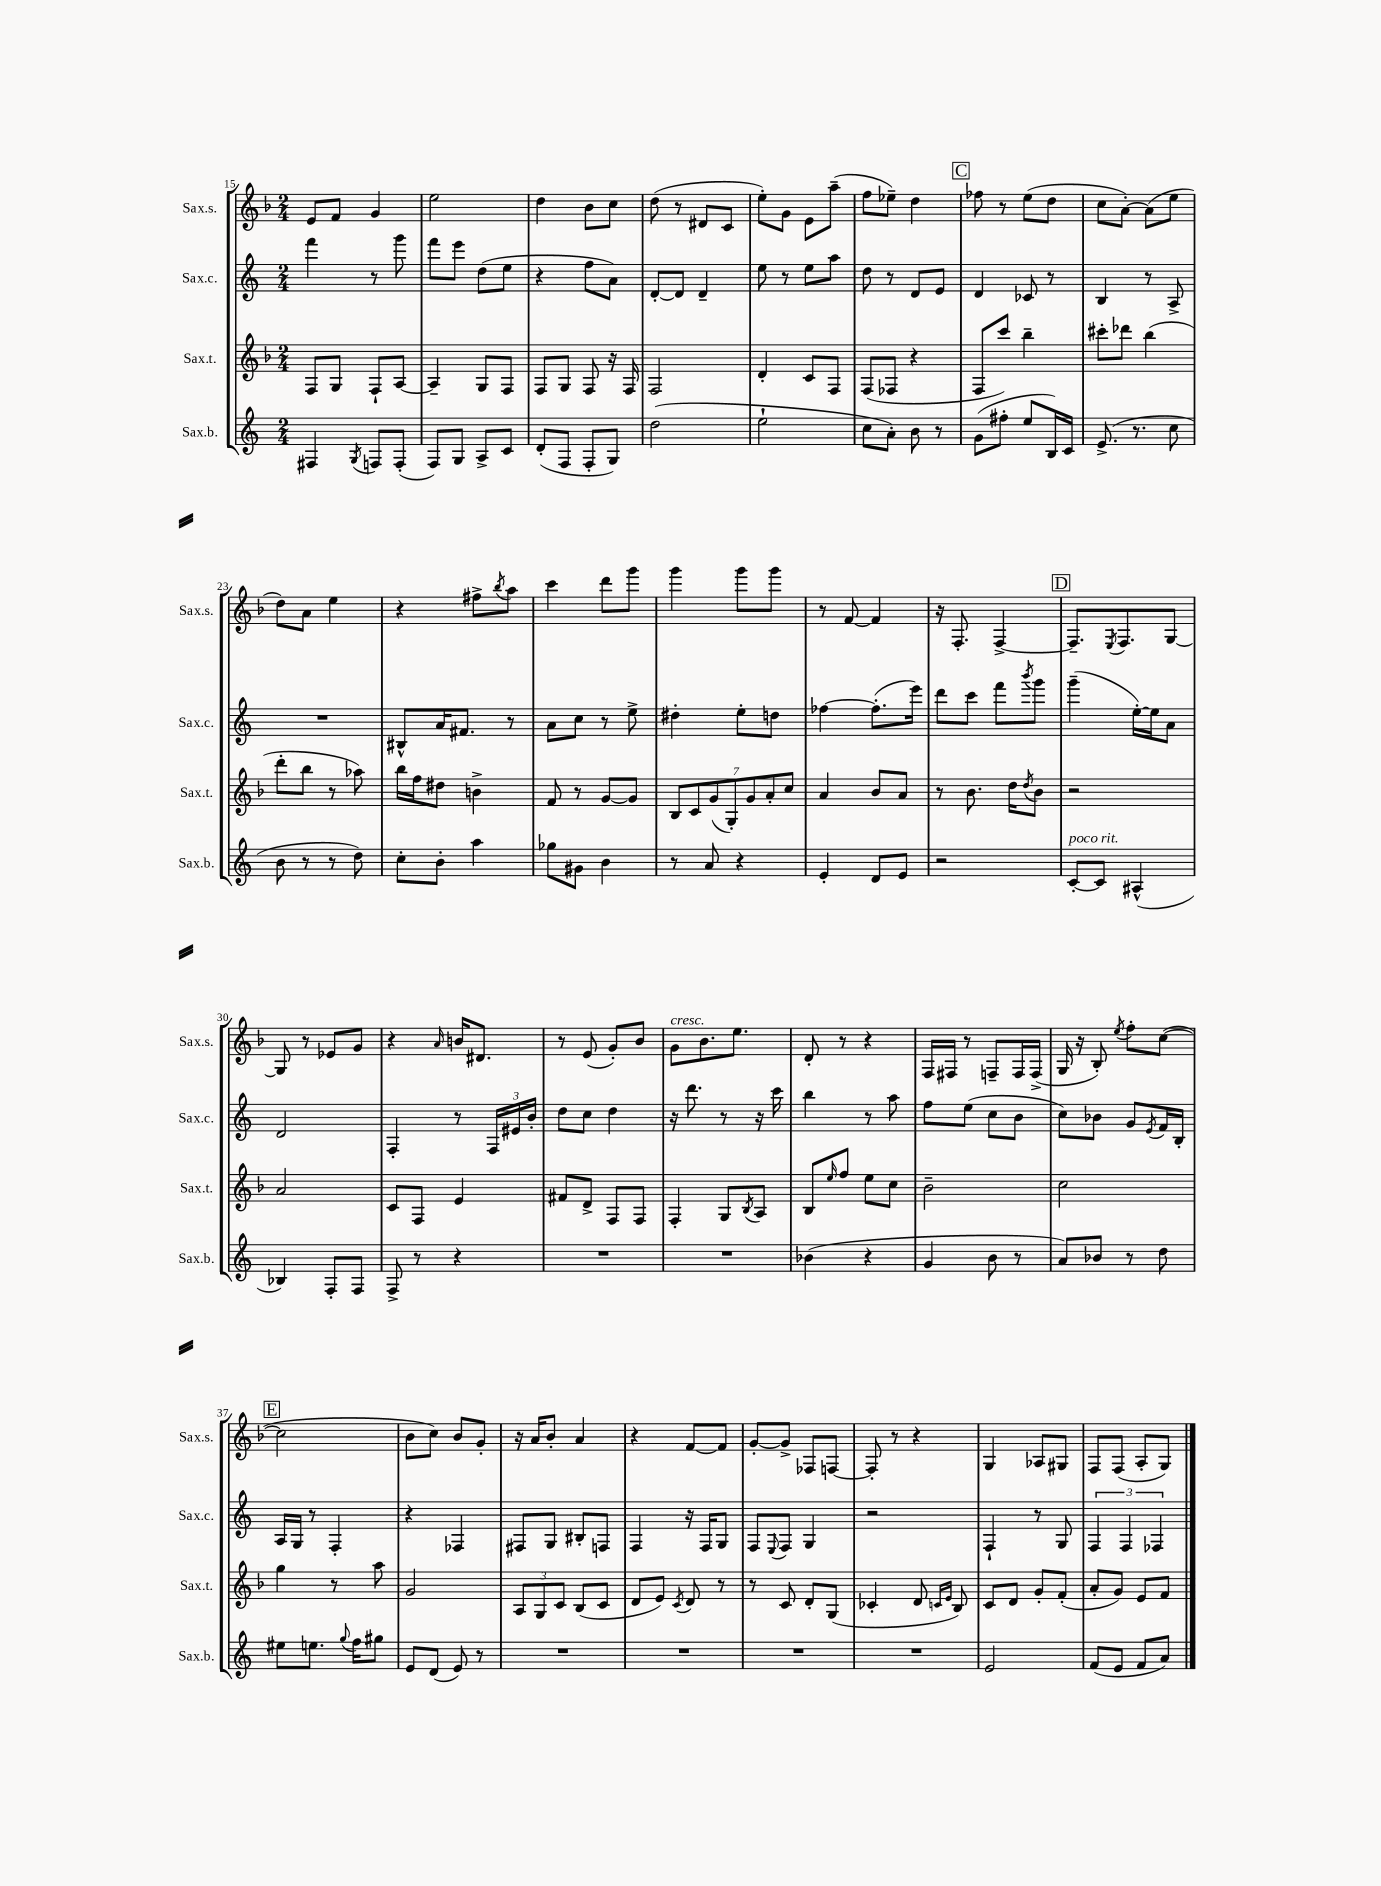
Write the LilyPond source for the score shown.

<<
\new StaffGroup <<
\new Staff = "s0" \with { instrumentName = "Sax.s." shortInstrumentName = "Sax.s." } {
    \clef treble \key f \major \numericTimeSignature \time 2/4
    e'8 f'8 g'4 |
    e''2 |
    d''4 bes'8 c''8 |
    d''8( r8 dis'8 c'8 |
    e''8-.) g'8 e'8 a''8--( |
    f''8 ees''8--) d''4 |
    \mark \markup { \box "C" } fes''8 r8 e''8( d''8 |
    c''8 a'8~-.) a'8( e''8 |
    d''8) a'8 e''4 |
    r4 fis''8-> \acciaccatura { bes''8 } a''8 |
    c'''4 d'''8 g'''8 |
    g'''4 g'''8 g'''8 |
    r8 f'8~ f'4 |
    r16 f8.-. f4~-> |
    \mark \markup { \box "D" } f8.-- \acciaccatura { e8 } f8. g8~ |
    g8 r8 ees'8 g'8 |
    r4 \grace { a'16 } b'16 dis'8. |
    r8 e'8( g'8-.) bes'8 |
    g'8^\markup { \italic "cresc." } bes'8. e''8. |
    d'8-. r8 r4 |
    f16 fis16 r8 f8-- f16 f16->( |
    g16 r16 bes8-.) \acciaccatura { e''8 } f''8-. c''8~( |
    \mark \markup { \box "E" } c''2 |
    bes'8 c''8) bes'8 g'8-. |
    r16 a'16 bes'8-. a'4 |
    r4 f'8~ f'8 |
    g'8~-. g'8-> fes8 f8~ |
    f8-. r8 r4 |
    g4 aes8 gis8 |
    f8 f8( a8-. g8) \bar "|." |
}
\new Staff = "s1" \with { instrumentName = "Sax.c." shortInstrumentName = "Sax.c." } {
    \clef treble \key c \major \numericTimeSignature \time 2/4
    f'''4 r8 g'''8 |
    f'''8 e'''8 d''8( e''8 |
    r4 f''8 a'8) |
    d'8~-. d'8 d'4-- |
    e''8 r8 e''8 a''8 |
    d''8 r8 d'8 e'8 |
    \mark \markup { \box "C" } d'4 ces'8 r8 |
    b4 r8 a8-> |
    R2 |
    bis8-^ a'16 fis'8. r8 |
    a'8 c''8 r8 e''8-> |
    dis''4-. e''8-. d''8 |
    fes''4~ fes''8.-.( e'''16) |
    d'''8 c'''8 f'''8 \acciaccatura { b'''8 } g'''8 |
    \mark \markup { \box "D" } g'''4--( e''16~-.) e''16 a'8 |
    d'2 |
    f4-. r8 \tuplet 3/2 { f16 eis'16 b'16-. } |
    d''8 c''8 d''4 |
    r16 d'''8. r8 r16 c'''16 |
    b''4 r8 a''8 |
    f''8 e''8( c''8 b'8 |
    c''8) bes'8 g'8 \acciaccatura { e'8 } f'16 b16-. |
    \mark \markup { \box "E" } a16 g16 r8 f4-. |
    r4 fes4 |
    fis8 g8 bis8-. f8 |
    f4 r16 f16 g8 |
    f8 \appoggiatura { e8 } f8 g4 |
    r2 |
    f4-! r8 g8 |
    \tuplet 3/2 { f4 f4 fes4 } \bar "|." |
}
\new Staff = "s2" \with { instrumentName = "Sax.t." shortInstrumentName = "Sax.t." } {
    \clef treble \key f \major \numericTimeSignature \time 2/4
    f8 g8 f8-! a8~ |
    a4-- g8 f8 |
    f8 g8 f8 r16 f16 |
    f2 |
    d'4-. c'8 f8 |
    f8( fes8 r4 |
    \mark \markup { \box "C" } f8 c'''8) bes''4-- |
    cis'''8-. des'''8 bes''4( |
    d'''8-. bes''8 r8 aes''8) |
    bes''16 f''16 dis''8 b'4-> |
    f'8 r8 g'8~ g'8 |
    \tuplet 7/4 { bes8 c'8 g'8( g8-.) g'8 a'8-. c''8 } |
    a'4 bes'8 a'8 |
    r8 bes'8. d''16 \acciaccatura { d''8 } bes'8 |
    \mark \markup { \box "D" } r2 |
    a'2 |
    c'8 f8 e'4 |
    fis'8 d'8-> f8 f8 |
    f4-. g8 \acciaccatura { bes8 } a8 |
    bes8 \grace { e''16 } f''8 e''8 c''8 |
    bes'2-- |
    c''2 |
    \mark \markup { \box "E" } g''4 r8 a''8 |
    g'2 |
    \tuplet 3/2 { a8 g8 c'8 } bes8( c'8 |
    d'8 e'8) \acciaccatura { c'8 } d'8 r8 |
    r8 c'8 d'8-. g8( |
    ces'4-. d'8 \grace { c'16 e'16 } bes8) |
    c'8 d'8 g'8-. f'8-.( |
    a'8-. g'8) e'8 f'8 \bar "|." |
}
\new Staff = "s3" \with { instrumentName = "Sax.b." shortInstrumentName = "Sax.b." } {
    \clef treble \key c \major \numericTimeSignature \time 2/4
    fis4 \acciaccatura { g8 } f8 f8-.( |
    f8) g8 a8-> c'8 |
    d'8-.( f8 f8-. g8) |
    d''2( |
    e''2-! |
    c''8 a'8-.) b'8 r8 |
    \mark \markup { \box "C" } g'8( fis''8-. e''8 b16) c'16 |
    e'8.->( r8. c''8 |
    b'8 r8 r8 d''8) |
    c''8-. b'8-. a''4 |
    ges''8 gis'8 b'4 |
    r8 a'8 r4 |
    e'4-. d'8 e'8 |
    r2 |
    \mark \markup { \box "D" } c'8~-.^\markup { \italic "poco rit." } c'8 ais4-^( |
    bes4) f8-. f8 |
    f8-> r8 r4 |
    R2 |
    R2 |
    bes'4( r4 |
    g'4 b'8 r8 |
    a'8) bes'8 r8 d''8 |
    \mark \markup { \box "E" } eis''8 e''8. \appoggiatura { g''8 } f''16 gis''8 |
    e'8 d'8( e'8) r8 |
    R2 |
    R2 |
    R2 |
    R2 |
    e'2 |
    f'8( e'8 f'8 a'8) \bar "|." |
}
>>
>>
\layout { \context { \Score currentBarNumber = #15 } }
